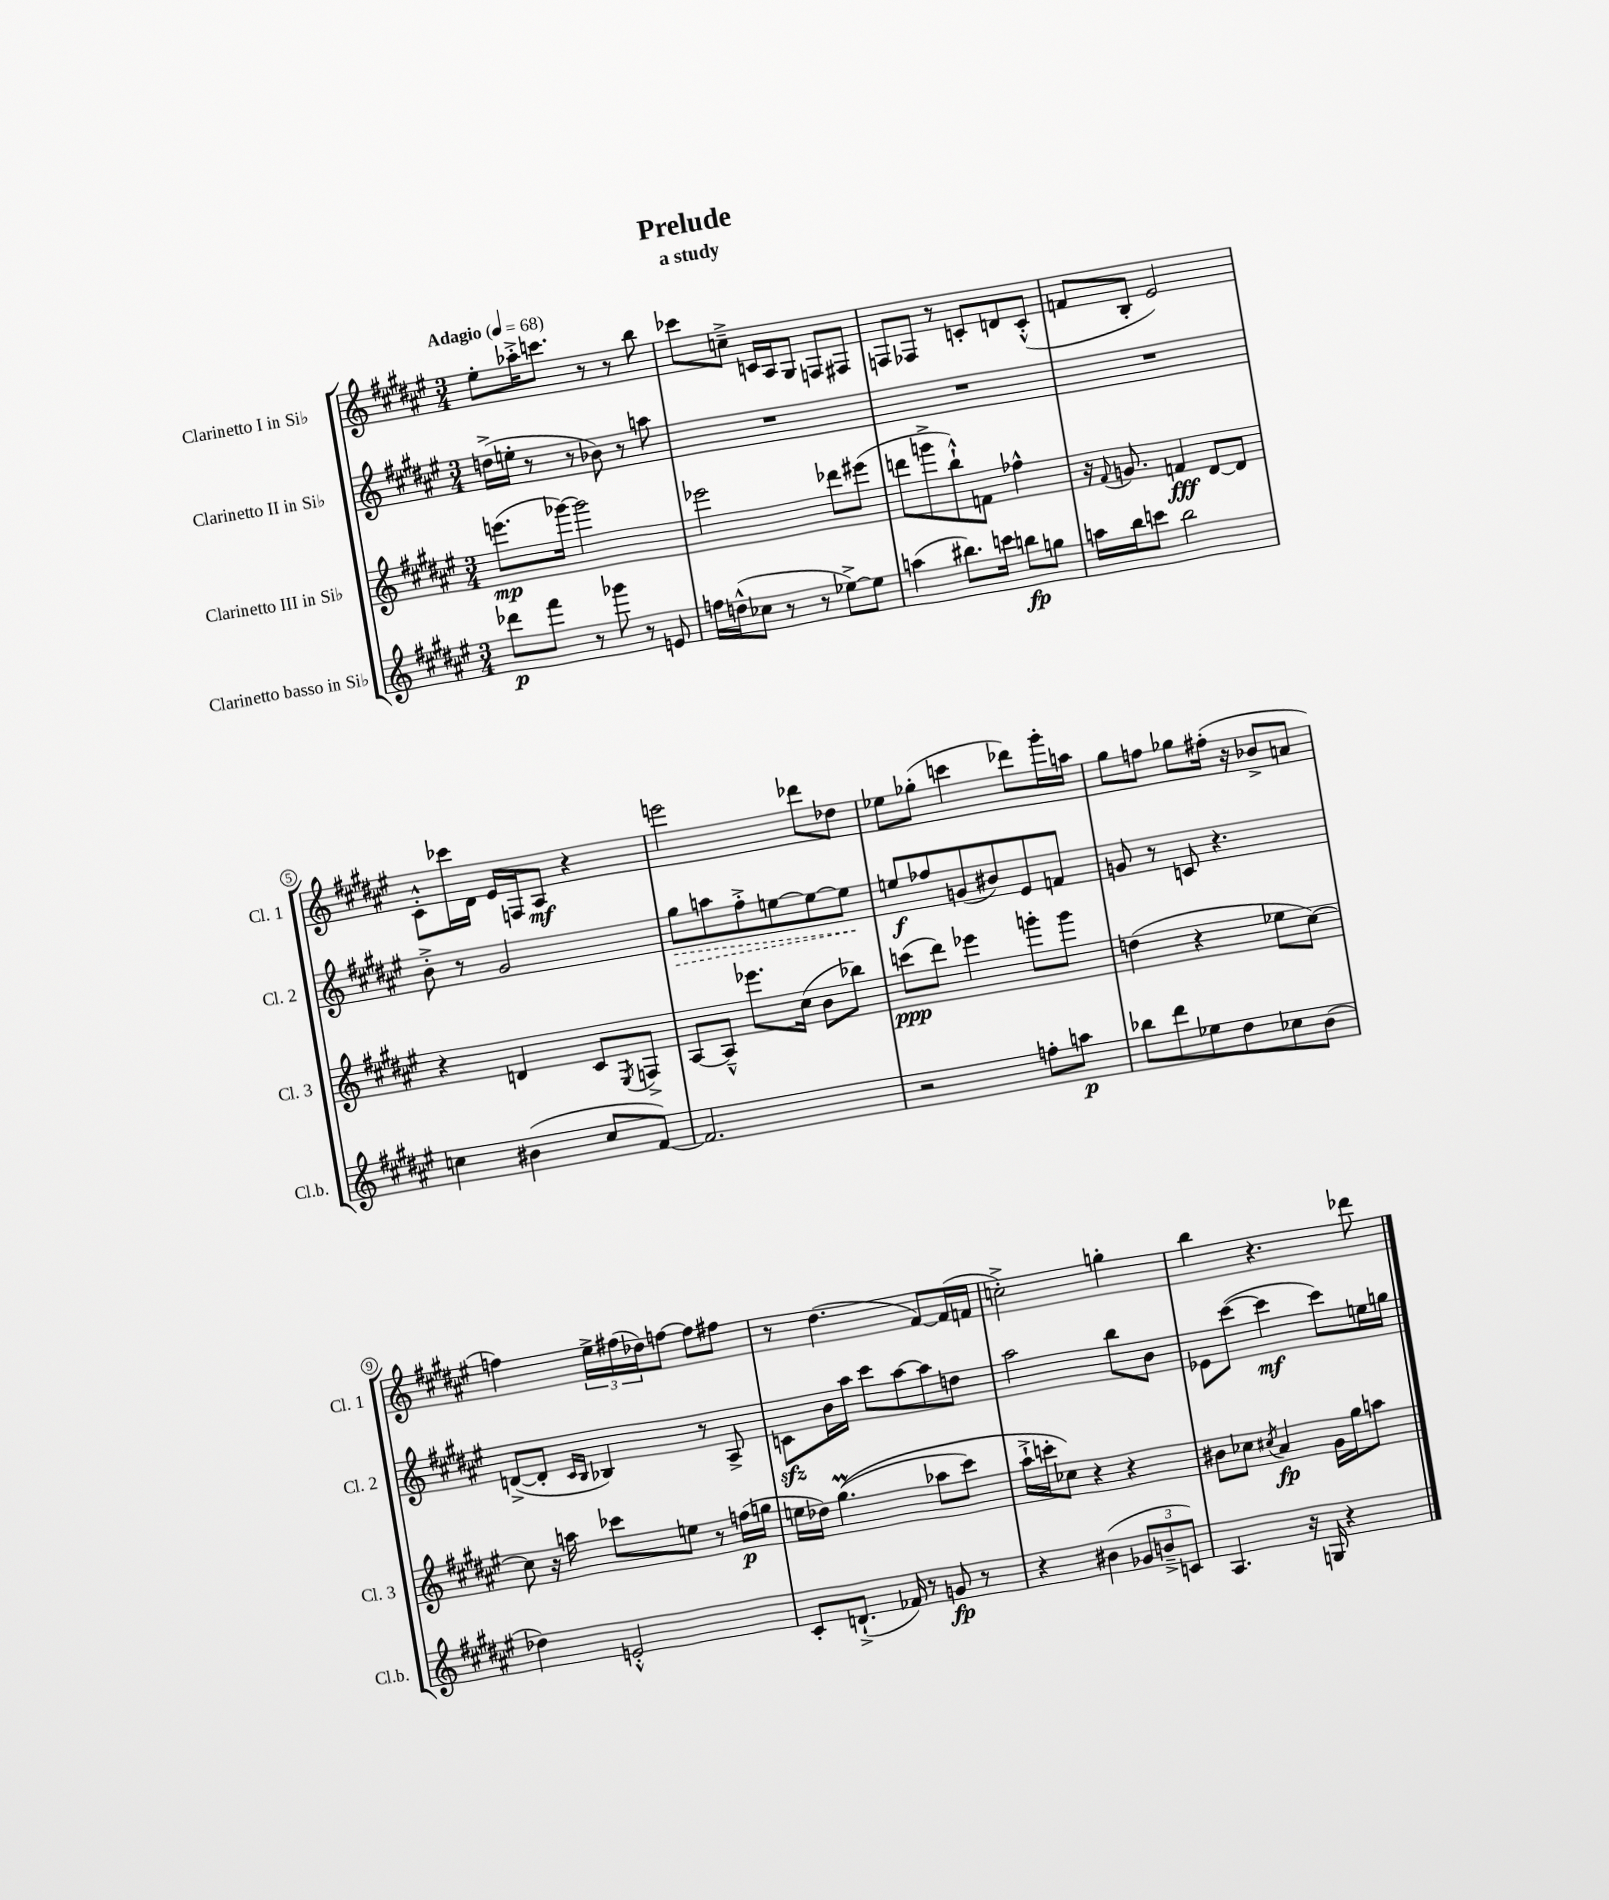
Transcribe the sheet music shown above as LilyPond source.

\header { title = "Prelude" subtitle = "a study" }
<<
\new StaffGroup <<
\new Staff = "s0" \with { instrumentName = "Clarinetto I in Sib" shortInstrumentName = "Cl. 1" } {
    \clef treble \key fis \major \numericTimeSignature \time 3/4 \tempo "Adagio" 4 = 68
    eis''8-. aes''16-.-> c'''8. r8 r8 b''8 |
    ces'''8 c''8---> c'16 ais16 gis8 f8 fis8 |
    f8 fes8 r8 c'8-. d'8 c'8-.-^( |
    f'8 b8-. eis'2) |
    cis'8-.-^ ces'''16 dis'16 eis'16 f16 ais8\mf r4 |
    e'''2 des'''8 des''8 |
    ees''8 ges''8-.( c'''4 des'''8) gis'''16-. a''16 |
    gis''8 f''8 ges''8 fis''16-.( r16 bes'8-> a'8 |
    f''4) \tuplet 3/2 { eis''16-> fis''16( des''16) } f''8~ f''8 fis''8 |
    r8 dis''4.( fis'8~) fis'16( f'16 |
    c''2-.->) g''4-. |
    b''4 r4. des'''8 \bar "|." |
}
\new Staff = "s1" \with { instrumentName = "Clarinetto II in Sib" shortInstrumentName = "Cl. 2" } {
    \clef treble \key fis \major \numericTimeSignature \time 3/4
    d''16->( e''16-. r8 r8 bes'8) r8 a''8 |
    R2. |
    R2. |
    R2. |
    b'8-.-> r8 gis'2 |
    \once \override Hairpin.style = #'dashed-line gis''8\> a''8 fis''8-.-> e''8~ e''8~ e''8\! |
    e''8\f fes''8 g'8( bis'8) eis'8 f'8 |
    g'8 r8 c'8 r4. |
    d'8~->( d'8-. \grace { cis'16 b16 } bes4) r8 ais8-> |
    c'8\sfz b'16 ais''16 cis'''8 ais''8~ ais''8 d''8 |
    ais''2 b''8 b'8 |
    ees'8 cis'''8~( cis'''4\mf cis'''8) e''16 g''16 \bar "|." |
}
\new Staff = "s2" \with { instrumentName = "Clarinetto III in Sib" shortInstrumentName = "Cl. 3" } {
    \clef treble \key fis \major \numericTimeSignature \time 3/4
    e'''8.\mp( ges'''16~) ges'''2 |
    ees'''2 des'''8 eis'''8( |
    d'''8 g'''8-> b''8-!-^) f'8 fes''4-^ |
    r16 \appoggiatura { fis'8 } g'8. f'4\fff dis'8~ dis'8 |
    r4 d'4 cis'8 \acciaccatura { eis8 } f8-> |
    ais8~ ais8---^ ees'''8. cis''16( b'8 bes''8) |
    c'''8\ppp( dis'''8) ees'''4 g'''8-. g'''8 |
    d''4( r4 ees''8 cis''8~) |
    cis''8 r16 a''16 ces'''8 e''8 r8 f''16\p( g''16 |
    e''16 des''16) gis''4.\prall(\( aes''8 cis'''8) |
    ais''16-!-> c'''16-. ces''8\) r4 r4 |
    bis'8 ces''8 \acciaccatura { cis''8 } ais'4\fp gis'16 gis''16 a''8 \bar "|." |
}
\new Staff = "s3" \with { instrumentName = "Clarinetto basso in Sib" shortInstrumentName = "Cl.b." } {
    \clef treble \key fis \major \numericTimeSignature \time 3/4
    des'''8\p fis'''8 r8 ges'''8 r8 e'8 |
    f''16 d''16-^( ces''8 r8 r8 ees''8~->) ees''8 |
    a''4( bis''8.) c'''16 b''8\fp g''8 |
    a''16 b''16 c'''8 b''2 |
    c''4 bis'4( c''8 fis'8~) |
    fis'2. |
    r2 f''8-. a''8\p |
    bes''8 dis'''8 ees''8 dis''8 ces''8 b'8( |
    des''4) e'2-.-^ |
    cis'8-. d'8.-!->( fes'16) r8 g'8\fp r8 |
    r4 bis'4( \tuplet 3/2 { ges'8 b'8---> c'8) } |
    ais4. r16 g16 r4 \bar "|." |
}
>>
>>
\layout { \context { \Score \override BarNumber.stencil = #(make-stencil-circler 0.1 0.3 ly:text-interface::print) } }
